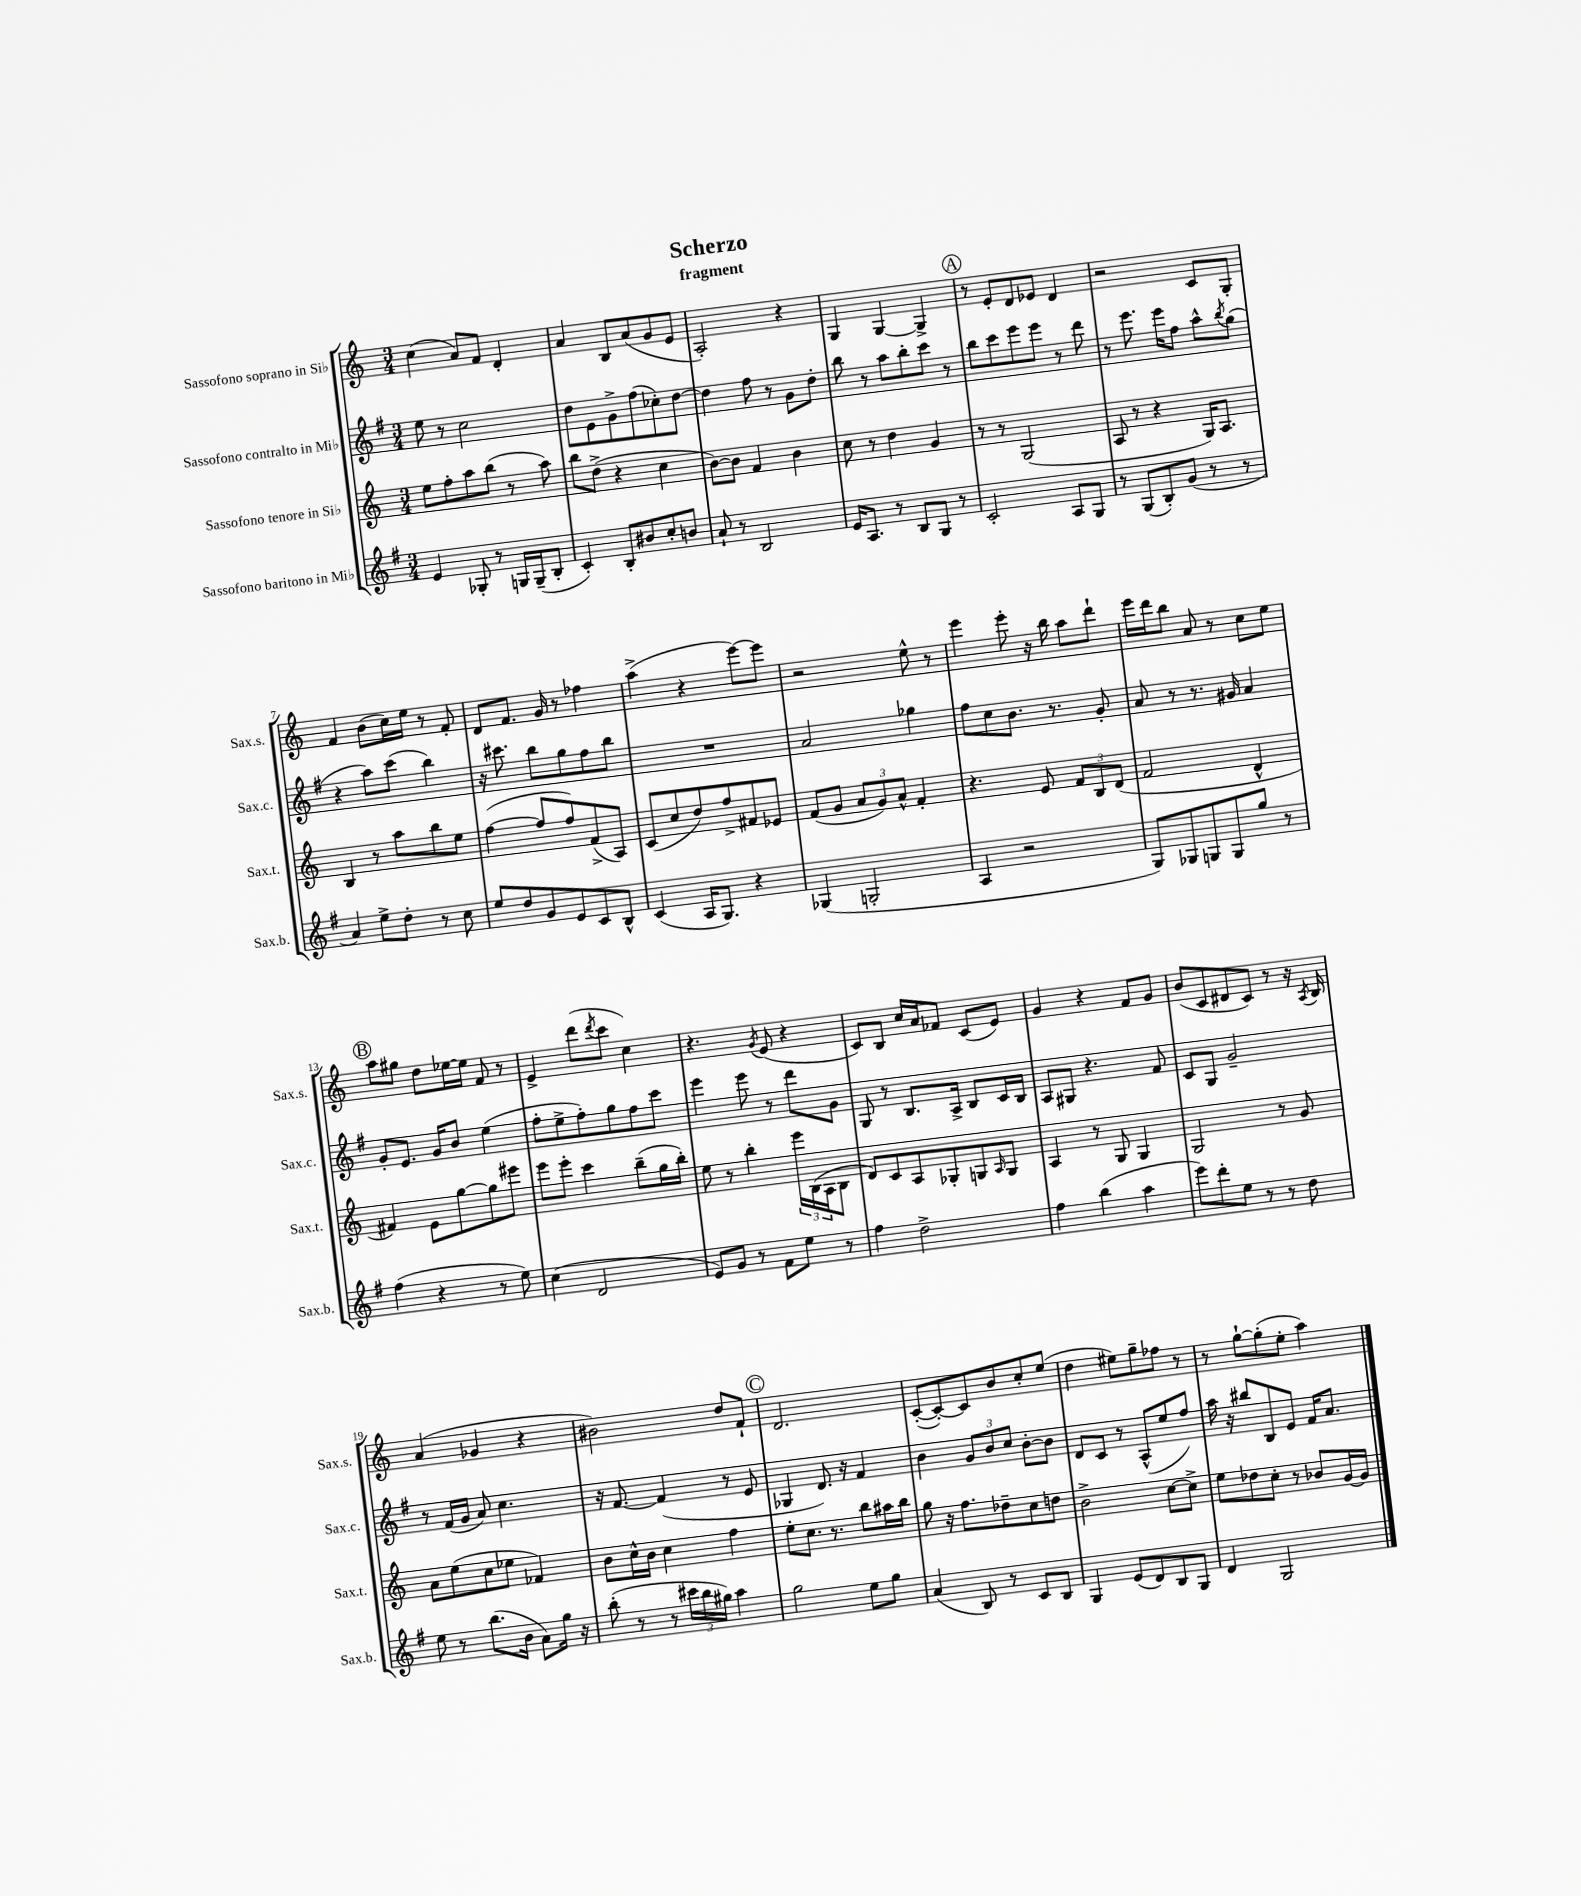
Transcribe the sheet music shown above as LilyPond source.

\header { title = "Scherzo" subtitle = "fragment" }
<<
\new StaffGroup <<
\new Staff = "s0" \with { instrumentName = "Sassofono soprano in Sib" shortInstrumentName = "Sax.s." } {
    \clef treble \key c \major \numericTimeSignature \time 3/4
    c''4( a'8) f'8 d'4-. |
    a'4 b8 a'8( g'8 e'8 |
    a2-.) r4 |
    g4 g4~ g4-> |
    \mark \markup { \circle "A" } r8 e'8-. d'8 ees'8 d'4 |
    r2 c'8 g8-. |
    f'4 b'8( c''16) e''16 r8 f'8-. |
    d'8 f'8. g'16 r8 fes''4 |
    a''4->( r4 e'''8~) e'''8 |
    r2 e''8-^ r8 |
    e'''4 e'''8-. r16 b''16 a''8 d'''8-! |
    e'''16 d'''16 b''8 a'8 r8 c''8 e''8 |
    \mark \markup { \circle "B" } a''8 gis''8 d''8 ees''16~ ees''16 f'8 r8 |
    e'4-> d'''8( \acciaccatura { d'''8 } c'''8 c''4) |
    r4. \acciaccatura { g'8 } e'8( r4 |
    c'8) b8 c''16 a'16 fes'8 c'8( e'8) |
    g'4 r4 f'8 g'8 |
    b'8( c'8 dis'8 c'8) r8 r16 \acciaccatura { a8 } b16 |
    a'4( ges'4 r4 |
    bis'2) d''8 f'8-! |
    \mark \markup { \circle "C" } d'2. |
    c'8~-.( c'8~-.) c'8 b'8 c''8-. e''8( |
    d''4 eis''8) g''8-- fes''8 r8 |
    r8 g''8~-! g''8-.( e''8-. a''4) \bar "|." |
}
\new Staff = "s1" \with { instrumentName = "Sassofono contralto in Mib" shortInstrumentName = "Sax.c." } {
    \clef treble \key g \major \numericTimeSignature \time 3/4
    e''8 r8 c''2 |
    d''8 e'8 g'8-> fis''8( ces''8-.) d''8~ |
    d''4 fis''8 r8 g'8 d''8-. |
    b''8 r8 a''8 b''8-. c'''8 r8 |
    \mark \markup { \circle "A" } b''8 c'''8 e'''8 e'''8 r8 d'''8 |
    r8 e'''8. e'''16 fis''8 a''8-^ \acciaccatura { b''8 } g''8( |
    r4 a''8) c'''8( b''4) |
    r16 cis'''8. b''8 g''8 fis''8 b''8 |
    R2. |
    a'2 ges''4 |
    fis''8 c''8 b'8. r8. g'8-. |
    a'8 r8 r8. gis'16 a'4 |
    \mark \markup { \circle "B" } g'8-. e'8. g'16 b'8 e''4( |
    fis''8-. e''8-> fis''8-.) g''8 fis''8 c'''8 |
    e'''4 e'''8 r8 d'''8 g'8 |
    g8 r8 b8. a16-> b8 c'16 b16 |
    a8 gis8 r4. fis'8 |
    c'8 g8 g'2-- |
    r8 fis'16( g'16 a'8) c''4. |
    r16 fis'8.~ fis'4( r8 e'8 |
    \mark \markup { \circle "C" } ges4 d'8.) r16 fis'4 |
    b'4 \tuplet 3/2 { g'8 b'8 c''8 } b'8~-. b'8 |
    d'8 c'8 r8 a8-^( e''8 fis''8) |
    a''16 r16 bis''8 b8 e'8 fis'16 a'8. \bar "|." |
}
\new Staff = "s2" \with { instrumentName = "Sassofono tenore in Sib" shortInstrumentName = "Sax.t." } {
    \clef treble \key c \major \numericTimeSignature \time 3/4
    e''8 f''8-. a''8 b''8( r8 a''8) |
    b''8 d''8->( r4 c''4 |
    b'8~) b'8 f'4 b'4 |
    c''8 r8 d''4 g'4 |
    \mark \markup { \circle "A" } r8 r8 g2( |
    a8 r8 r4 g16) a8. |
    b4 r8 a''8 b''8 e''8 |
    f''4~( f''8 f''8) f'8->( a8) |
    c'8( c''8 d''8) f''8-> fis'8 ees'8 |
    f'8( g'8 \tuplet 3/2 { a'8 g'8) a'8-^ } f'4-. |
    r4. e'8 \tuplet 3/2 { f'8 b8 d'8( } |
    f'2 d'4-^ |
    \mark \markup { \circle "B" } fis'4) e'8 g''8~ g''8 eis'''8 |
    e'''8 e'''8-. c'''4 b''8--( g''16 b''16-.) |
    e''8 r8 b''4-. \tuplet 3/2 { e'''16 b16( a16 } b8 |
    d'8) c'8 a8 ges8-. g8 \grace { a16 } g8 |
    a4 r8 g8 g4 |
    g2 r8 g'8 |
    a'8 e''8( c''8 ees''8 fes'4) |
    b'8 c''16-^ b'16 c''4 f''4 |
    \mark \markup { \circle "C" } e''8-. c''8. r8. b''8 ais''16 b''16 |
    g''8 r16 f''8. des''8-- c''8 d''8 |
    b'2-> c''8~ c''8-> |
    e''8 des''8 c''8-. r8 bes'8 g'16~ g'16 \bar "|." |
}
\new Staff = "s3" \with { instrumentName = "Sassofono baritono in Mib" shortInstrumentName = "Sax.b." } {
    \clef treble \key g \major \numericTimeSignature \time 3/4
    e'4 ges8-. r8 g16 g16--( b8-. |
    c'4-.) b8-. bis'8 c''8-. b'8 |
    a'8-! r8 b2 |
    e'16 a8. r8 b8 g8 r8 |
    \mark \markup { \circle "A" } c'2-. a8 g8 |
    r8 g8( b8-.) g'8( r8 r8 |
    a'4) e''8-> d''8-. r8 c''8 |
    e''8 d''8 g'8 e'8 c'8 b8-^ |
    c'4( a16 g8.) r4 |
    ges4( g2-. |
    a4 r2 |
    g8) ges8 g8 g8 g''8 r8 |
    \mark \markup { \circle "B" } fis''4( r4 r8 e''8) |
    c''4( d'2 |
    e'8) g'8 r8 fis'8 e''8 r8 |
    fis''4 d''2-> |
    fis''4 b''4( a''4 |
    e'''8) d'''8-. e''8 r8 r8 d''8 |
    e''8 r8 b''8.( b'16 a'8) g''16 r16 |
    b''8-.( r8 r8 \tuplet 3/2 { cis'''16 b''16 gis''16) } a''4 |
    \mark \markup { \circle "C" } g''2 e''8 g''8 |
    a'4( b8) r8 c'8 b8 |
    g4 e'8( d'8) b8 g8 |
    d'4 g2 \bar "|." |
}
>>
>>
